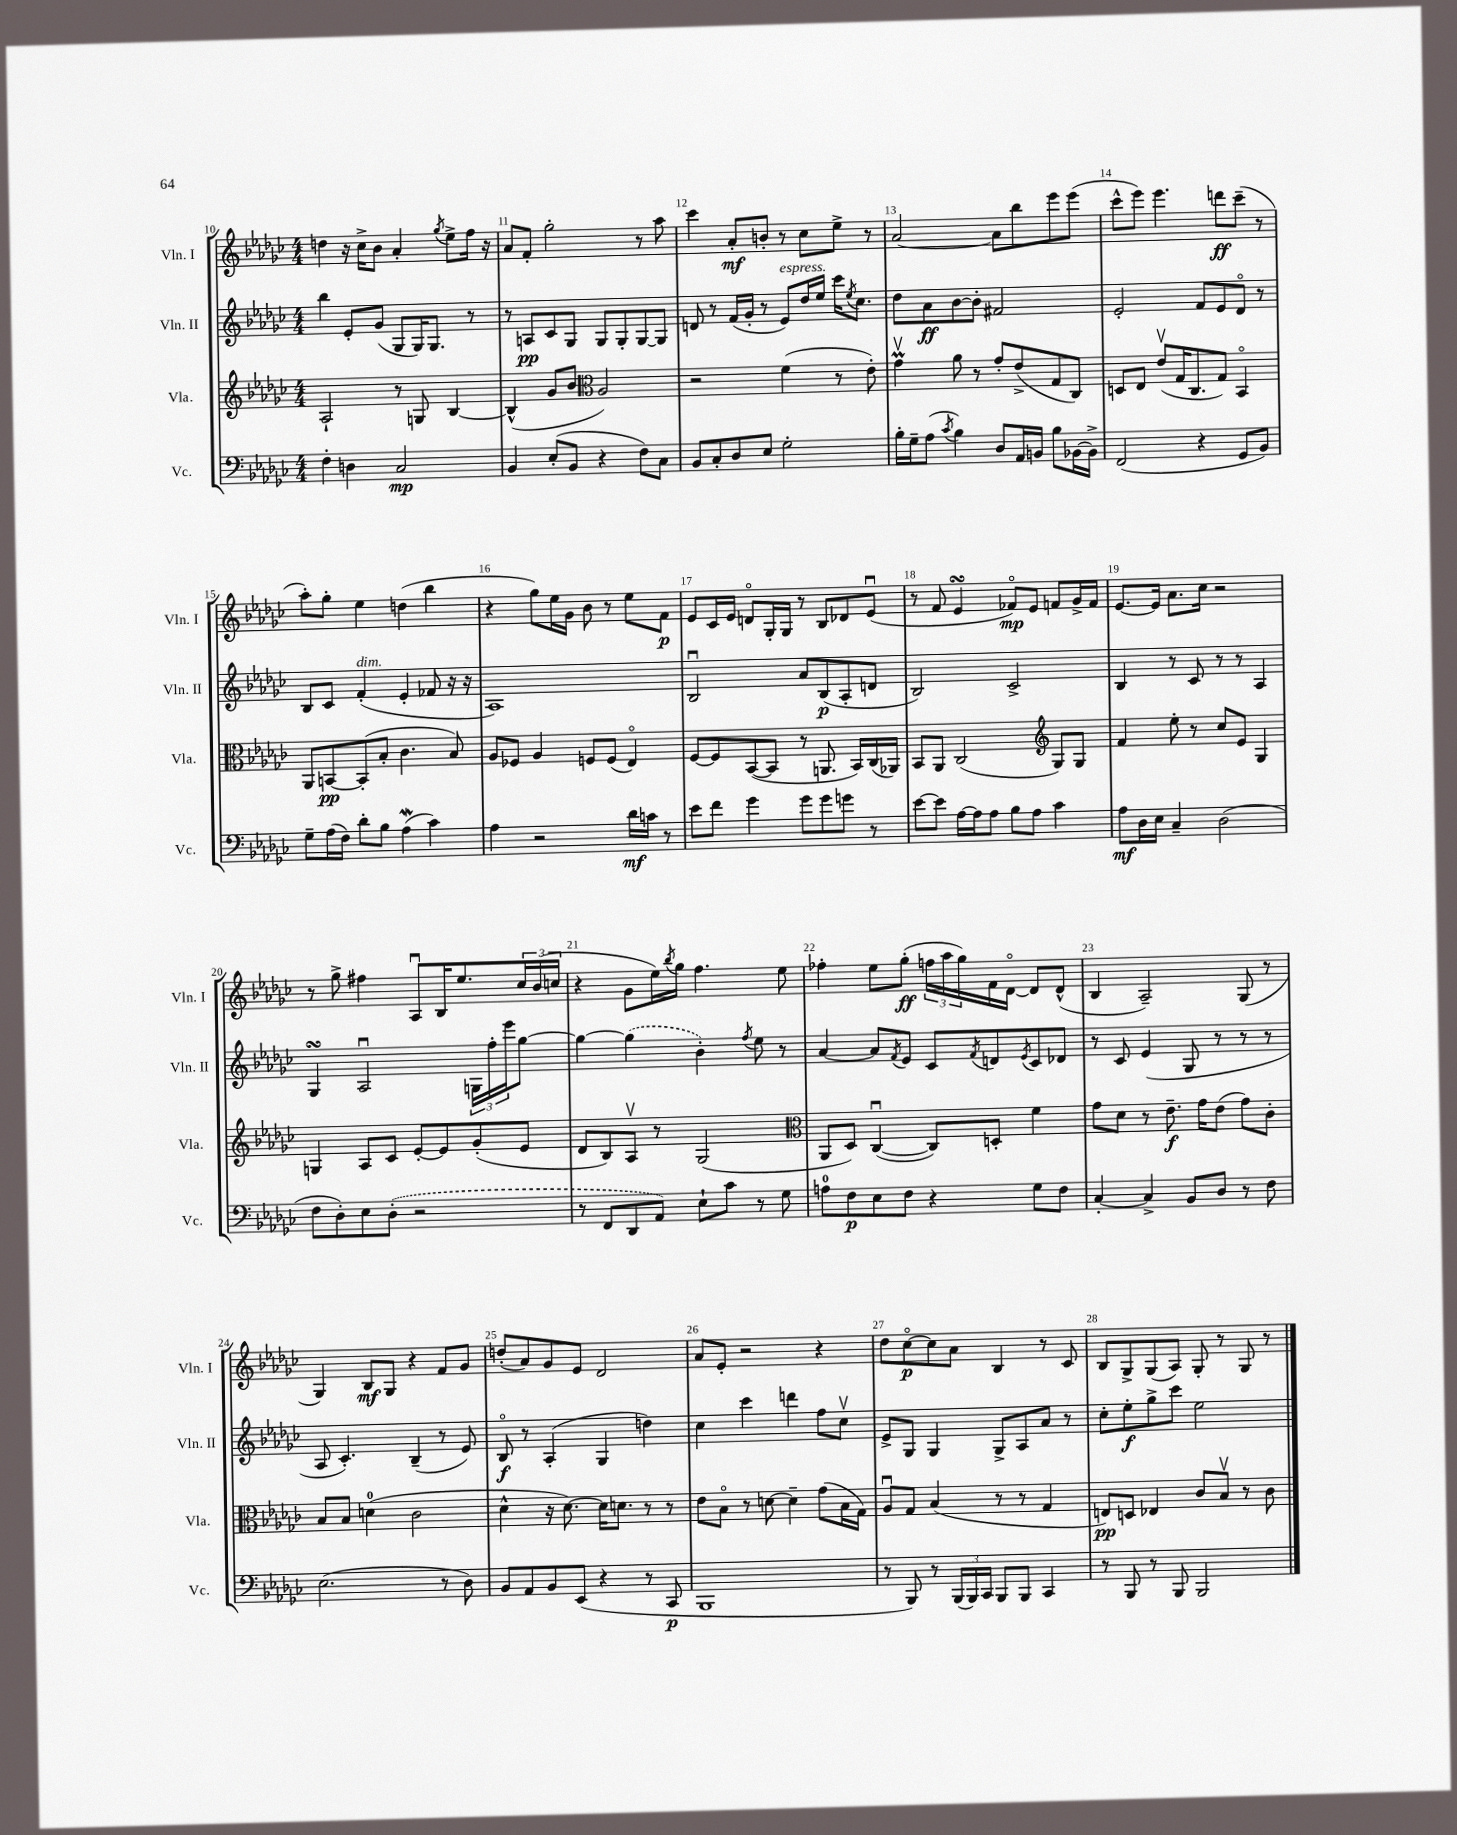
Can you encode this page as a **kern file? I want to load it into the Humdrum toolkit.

**kern	**dynam	**kern	**dynam	**kern	**dynam	**kern	**dynam
*part4	*part4	*part3	*part3	*part2	*part2	*part1	*part1
*staff4	*staff4	*staff3	*staff3	*staff2	*staff2	*staff1	*staff1
*I"Vc.	*	*I"Vla.	*	*I"Vln. II	*	*I"Vln. I	*
*I'Vc.	*	*I'Vla.	*	*I'Vln. II	*	*I'Vln. I	*
*clefF4	*	*clefG2	*	*clefG2	*	*clefG2	*
*k[b-e-a-d-g-c-]	*	*k[b-e-a-d-g-c-]	*	*k[b-e-a-d-g-c-]	*	*k[b-e-a-d-g-c-]	*
*M4/4	*	*M4/4	*	*M4/4	*	*M4/4	*
=10	=10	=10	=10	=10	=10	=10	=10
4F'\	.	2A-`/	.	4bb-\	.	4ddn\	.
4Dn\	.	.	.	8e-'/L	.	16r	.
.	.	.	.	.	.	16cc-^\KL	.
.	.	.	.	(8g-/J	.	8b-\J	.
2C-/	mp	8r	.	8G-/L	.	4a-'/	.
.	.	8Gn/	.	16G-/K)	.	.	.
.	.	.	.	8.G-/J	.	.	.
.	.	.	.	.	.	8qgg-/	.
.	.	[4B-/	.	.	.	8ee-^\L	.
.	.	.	.	8r	.	16ff\Jk	.
.	.	.	.	.	.	16r	.
=11	=11	=11	=11	=11	=11	=11	=11
4BB-/	.	(4B-^^/]	.	8r	.	8a-/L	.
.	.	.	.	8An/L	pp	8f'/J	.
(8E-'/L	.	8g-/L	.	8c-/	.	2gg-'\	.
8BB-/J	.	8b-/J	.	8G-/J	.	.	.
*	*	*clefC3	*	*	*	*	*
4r	.	2A-/)	.	8G-/L	.	.	.
.	.	.	.	8G-'/	.	.	.
8F\L)	.	.	.	[8G-/	.	8r	.
8C-\J	.	.	.	8G-/J]	.	8aa-\	.
=12	=12	=12	=12	=12	=12	=12	=12
8BB-/L	.	2r	.	8dn/	.	4ccc-\	.
8C-'/	.	.	.	8r	.	.	.
8D-/	.	.	.	(16f/LL	.	8a-'/L	mf
.	.	.	.	16g-'/JJ	.	.	.
8E-/J	.	.	.	8r	.	8bn'/J	.
!	!	!	!	!LO:TX:a:i:t=espress.	!	!	!
2G-'\	.	(4f\	.	8e-/L)	.	8r	.
.	.	.	.	16dd-/L	.	8cc-\L	.
.	.	.	.	16ee-/JJ	.	.	.
.	.	8r	.	16ccc-\KL	.	8ee-^\J	.
.	.	.	.	8qee-/	.	.	.
.	.	.	.	8.cc-\J	.	.	.
.	.	8e-'\)	.	.	.	8r	.
=13	=13	=13	=13	=13	=13	=13	=13
16B-'\LL	.	4g-Mv\	.	8dd-\L	.	[2a-/	.
16G-~\J	.	.	.	.	.	.	.
(8A-\J	.	.	.	8a-\	ff	.	.
8qc-/	.	.	.	.	.	.	.
4B-\)	.	8a-\	.	[8b-\	.	.	.
.	.	8r	.	8b-'\J]	.	.	.
8D-/L	.	8g-'/L	.	2f#X/	.	8a-\L]	.
16AA-/L	.	(8e-^/	.	.	.	8bb-\	.
16BBn/JJ	.	.	.	.	.	.	.
8B-\L	.	8G-/	.	.	.	8eee-\	.
[16BB-X\L	.	8C-/J)	.	.	.	(8eee-\J	.
16BB-^\JJ]	.	.	.	.	.	.	.
=14	=14	=14	=14	=14	=14	=14	=14
(2FF/	.	8Dn/L	.	2e-'/	.	8ccc-^^\L	.
.	.	8E-/J	.	.	.	8eee-\J)	.
.	.	(8e-v/L	.	.	.	4.eee-\	.
.	.	16G-/K	.	.	.	.	.
.	.	8.C-/	.	.	.	.	.
4r	.	.	.	8f/L	.	.	.
.	.	8G-/J)	.	8e-/	.	8dddn\L	ff
8GG-/L	.	4BB-/	.	8d-/J	.	(8ccc-~\J	.
8BB-/J)	.	.	.	8r	.	8r	.
!!LO:LB:g=z
=15	=15	=15	=15	=15	=15	=15	=15
8G-~\L	.	8AA-/L	.	8B-/L	.	8aa-'\L)	.
(16A-\L	.	[8BBn/	pp	8c-/J	.	8gg-'\J	.
16F\JJ)	.	.	.	.	.	.	.
!	!	!	!	!LO:TX:a:i:t=dim.	!	!	!
8d-'\L	.	(8BB'/]	.	(4f'/	.	4ee-\	.
8B-\J	.	8B-'/J	.	.	.	.	.
(4A-W\	.	4.c-\	.	4e-'/	.	(4ddn\	.
4c-\)	.	.	.	8f-X/	.	4bb-\	.
.	.	8B-/)	.	16r	.	.	.
.	.	.	.	16r	.	.	.
=16	=16	=16	=16	=16	=16	=16	=16
4A-\	.	8A-/L	.	1A-)	.	4r	.
.	.	8F-X/J	.	.	.	.	.
2r	.	4A-/	.	.	.	8gg-\L)	.
.	.	.	.	.	.	16ee-\L	.
.	.	.	.	.	.	16g-\JJ	.
.	.	8Fn/L	.	.	.	8b-\	.
.	.	(8F/J	.	.	.	8r	.
16d-\LL	mf	4E-/)	.	.	.	8ee-\L	.
16cn\JJ	.	.	.	.	.	.	.
8r	.	.	.	.	.	8f\J	p
=17	=17	=17	=17	=17	=17	=17	=17
8e-\L	.	[8F/L	.	2B-u/	.	8e-/L	.
8f\J	.	8F/]	.	.	.	16c-/L	.
.	.	.	.	.	.	16e-/JJ	.
4g-\	.	([8BB-/	.	.	.	8dn/L	.
.	.	8BB-/J]	.	.	.	16G-'/L	.
.	.	.	.	.	.	16G-/JJ	.
8g-\L	.	8r	.	8a-/L	.	8r	.
8g-\	.	8.AAn/	.	(8B-/	p	8B-/L	.
8gn\J	.	.	.	8A-'/	.	8d-X/	.
.	.	16BB-/LL)	.	.	.	.	.
8r	.	(16C-/	.	8dn/J	.	(8e-u/J	.
.	.	16AA-X/JJ)	.	.	.	.	.
=18	=18	=18	=18	=18	=18	=18	=18
[8e-\L	.	8BB-/L	.	2B-/)	.	8r	.
8e-\J]	.	8AA-/J	.	.	.	8f/	.
[16A-\LL	.	(2C-/	.	.	.	4e-sSSS/	.
16A-\J]	.	.	.	.	.	.	.
8A-\J	.	.	.	.	.	.	.
8B-\L	.	.	.	2c-^/	.	8f-X/L)	mp
8A-\J	.	.	.	.	.	8e-/J	.
*	*	*clefG2	*	*	*	*	*
4c-\	.	8G-/L)	.	.	.	8fn/L	.
.	.	8G-/J	.	.	.	16g-^/L	.
.	.	.	.	.	.	16f/JJ	.
=19	=19	=19	=19	=19	=19	=19	=19
8A-\L	mf	4f/	.	4B-/	.	[8.e-/L	.
16D-\L	.	.	.	.	.	.	.
16E-\JJ	.	.	.	.	.	16e-/Jk]	.
4C-~/	.	8ee-'\	.	8r	.	8.a-\L	.
.	.	8r	.	8c-/	.	.	.
.	.	.	.	.	.	16cc-\Jk	.
(2D-\	.	8cc-/L	.	8r	.	2r	.
.	.	8e-/J	.	8r	.	.	.
.	.	4G-/	.	4A-/	.	.	.
!!LO:LB:g=z
=20	=20	=20	=20	=20	=20	=20	=20
8F\L	.	4Gn/	.	4G-sSSs/	.	8r	.
8D-'\)	.	.	.	.	.	8gg-^\	.
8E-\	.	8A-/L	.	2A-u/	.	4ff#X\	.
(8D-'\J	.	8c-/J	.	.	.	.	.
2r	.	[8e-'/L	.	.	.	8A-u/L	.
.	.	8e-/]	.	.	.	16B-/K	.
.	.	.	.	.	.	8.ee-/	.
.	.	(8g-'/	.	24Gn\LL	.	.	.
.	.	.	.	24ff'\	.	.	.
.	.	.	.	24eee-\J	.	.	.
.	.	8e-/J	.	[8gg-\J	.	24cc-/L	.
.	.	.	.	.	.	(24b-/	.
.	.	.	.	.	.	24ccn/JJ	.
=21	=21	=21	=21	=21	=21	=21	=21
8r	.	8d-/L	.	4gg-\_	.	4r	.
8FF/L	.	8B-/)	.	.	.	.	.
8DD-/	.	8A-v/J	.	(4gg-\]	.	8g-\L	.
8AA-/J)	.	8r	.	.	.	16ee-\L)	.
.	.	.	.	.	.	8qbb-/	.
.	.	.	.	.	.	16gg-\JJ	.
8E-`\L	.	(2G-/	.	4b-'\)	.	4.ff\	.
8c-\J	.	.	.	.	.	.	.
.	.	.	.	8qff/	.	.	.
8r	.	.	.	8ee-\	.	.	.
8G-\	.	.	.	8r	.	8ee-\	.
=22	=22	=22	=22	=22	=22	=22	=22
*	*	*clefC3	*	*	*	*	*
8An\L	.	8AA-/L	.	[4a-/	.	4ff-X'\	.
8F\	p	8D-/J)	.	.	.	.	.
8E-\	.	([4C-u/	.	8a-/L]	.	8ee-\L	.
.	.	.	.	8qf/	.	.	.
8F\J	.	.	.	8e-/J	.	(8gg-'\J	ff
4r	.	8C-/L])	.	8c-/L	.	24ffn\LL	.
.	.	.	.	.	.	24aa-\	.
.	.	.	.	.	.	24gg-\)	.
.	.	.	.	8qf/	.	.	.
.	.	8Dn'/J	.	8dn/	.	16f\	.
.	.	.	.	.	.	[16d-\JJ	.
.	.	.	.	8qe-/	.	.	.
8G-\L	.	4f\	.	8c-/	.	8d-/L]	.
8F\J	.	.	.	8d-X/J	.	(8d-^^/J	.
=23	=23	=23	=23	=23	=23	=23	=23
[4C-'/	.	8g-\L	.	8r	.	4B-/	.
.	.	8d-\J	.	8c-/	.	.	.
4C-^/]	.	8r	.	(4e-/	.	2A-~/)	.
.	.	8.e-~\	f	.	.	.	.
8BB-/L	.	.	.	8G-/	.	.	.
.	.	16g-\KL	.	.	.	.	.
8D-/J	.	(8e-\J	.	8r	.	.	.
8r	.	8g-\L)	.	8r	.	(8G-/	.
8F\	.	8c-'\J	.	8r	.	8r	.
!!LO:LB:g=z
=24	=24	=24	=24	=24	=24	=24	=24
(2.E-\	.	8B-/L	.	8A-/	.	4G-/)	.
.	.	8B-/J	.	4.c-'/)	.	.	.
.	.	(4dn\	.	.	.	8B-/L	mf
.	.	.	.	.	.	8G-/J	.
.	.	2c-\	.	(4B-~/	.	4r	.
8r	.	.	.	8r	.	8f/L	.
8D-\)	.	.	.	8e-/)	.	8g-/J	.
=25	=25	=25	=25	=25	=25	=25	=25
8BB-/L	.	4d-^^\	.	8B-/	f	(8ddn'/L	.
8AA-/	.	.	.	8r	.	8a-/)	.
8BB-/	.	16r	.	(4A-'/	.	8g-/	.
.	.	[8.d-\)	.	.	.	.	.
(8EE-/J	.	.	.	.	.	8e-/J	.
4r	.	16d-\KL]	.	4G-/	.	2d-/	.
.	.	8.dn\J	.	.	.	.	.
8r	.	8r	.	4ddn\)	.	.	.
8CC-/	p	8r	.	.	.	.	.
=26	=26	=26	=26	=26	=26	=26	=26
1BBB-	.	8e-\L	.	4cc-\	.	8a-/L	.
.	.	8B-\J	.	.	.	8e-'/J	.
.	.	8r	.	4ccc-\	.	2r	.
.	.	[8dn\	.	.	.	.	.
.	.	4d~\]	.	4dddn\	.	.	.
.	.	(8g-\L	.	8ff\L	.	4r	.
.	.	16B-\L	.	8cc-v\J	.	.	.
.	.	16G-\JJ)	.	.	.	.	.
=27	=27	=27	=27	=27	=27	=27	=27
8r	.	8A-u/L	.	8e-^/L	.	8dd-\L	.
8BBB-/)	.	8G-/J	.	8G-/J	.	[8cc-\	p
8r	.	(4B-/	.	4G-/	.	8cc-\]	.
(24BBB-/LL	.	.	.	.	.	8a-\J	.
24BBB-/)	.	.	.	.	.	.	.
24CC-/JJ	.	.	.	.	.	.	.
8BBB-/L	.	8r	.	8G-^/L	.	4B-/	.
8BBB-/J	.	8r	.	8A-/	.	.	.
4CC-/	.	4G-/	.	8a-/J	.	8r	.
.	.	.	.	8r	.	8c-/	.
=28	=28	=28	=28	=28	=28	=28	=28
8r	.	8En/L)	pp	8cc-'\L	.	8B-/L	.
8BBB-/	.	8Dn/J	.	8ee-'\	f	8G-^/	.
8r	.	4E-X/	.	8gg-^\	.	(8G-/	.
8BBB-/	.	.	.	8ccc-\J	.	8A-/J)	.
2BBB-/	.	8c-/L	.	2ee-\	.	8G-'/	.
.	.	8B-v/J	.	.	.	8r	.
.	.	8r	.	.	.	8G-/	.
.	.	8c-\	.	.	.	8r	.
==	==	==	==	==	==	==	==
*-	*-	*-	*-	*-	*-	*-	*-
